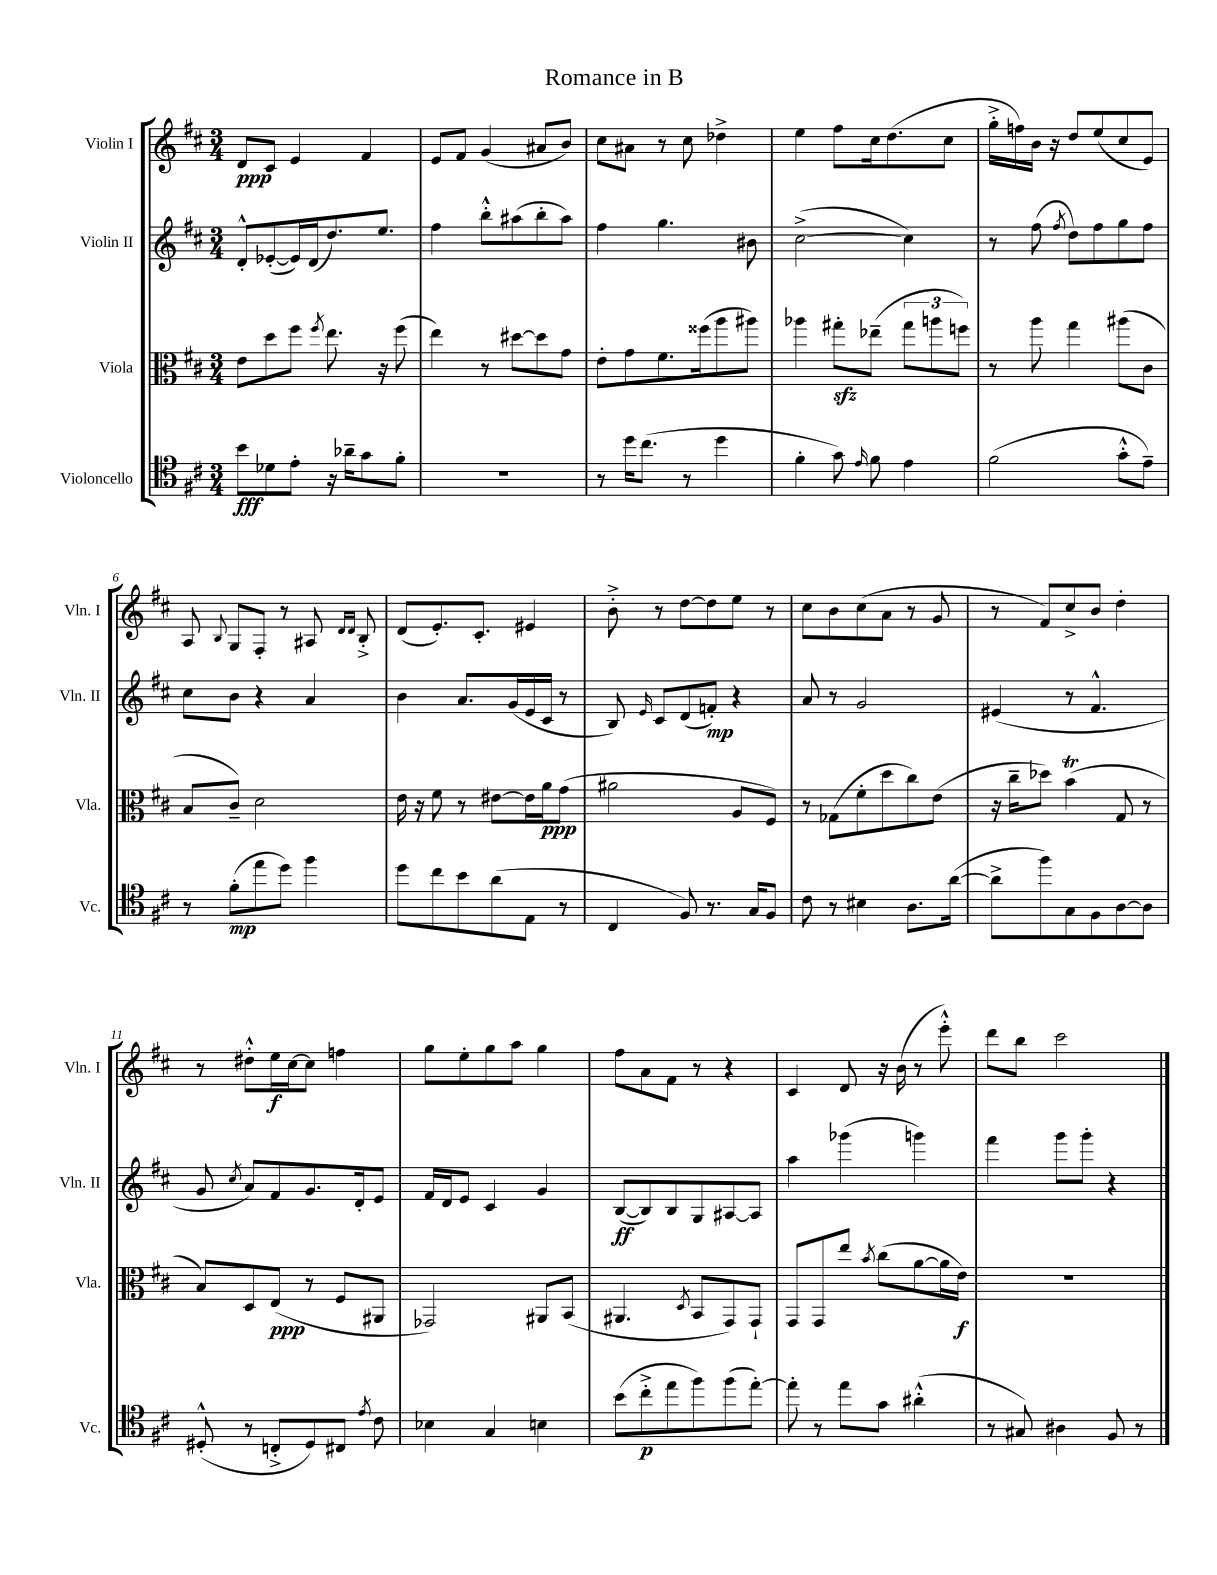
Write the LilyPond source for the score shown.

\header { title = "Romance in B" }
<<
\new StaffGroup <<
\new Staff = "s0" \with { instrumentName = "Violin I" shortInstrumentName = "Vln. I" } {
    \clef treble \key d \major \numericTimeSignature \time 3/4
    \autoBeamOff d'8[\ppp cis'8] e'4 fis'4 |
    e'8[ fis'8] g'4( ais'8[ b'8]) |
    cis''8[ ais'8] r8 cis''8 des''4-> |
    e''4 fis''8[ cis''16 d''8.( cis''8] |
    g''16[-.-> f''16) b'16] r16 d''8[ e''8( cis''8 e'8]) |
    a8 \appoggiatura { b8 } g8[ fis8]-. r8 ais8 \grace { d'16[ d'16] } b8-.-> |
    d'8[( e'8.-.) cis'8.]-. eis'4 |
    b'8-.-> r8 d''8[~ d''8 e''8] r8 |
    cis''8[ b'8 cis''8( a'8] r8 g'8 |
    r8 fis'8[) cis''8-> b'8] d''4-. |
    r8 dis''8[-.-^ e''16\f cis''16~ cis''8] f''4 |
    g''8[ e''8-. g''8 a''8] g''4 |
    fis''8[ a'8 fis'8] r8 r4 |
    cis'4 d'8 r16 b'16( r8 e'''8-.-^) |
    d'''8[ b''8] cis'''2 \bar "|." |
}
\new Staff = "s1" \with { instrumentName = "Violin II" shortInstrumentName = "Vln. II" } {
    \clef treble \key d \major \numericTimeSignature \time 3/4
    \autoBeamOff d'8[-.-^ ees'8~-.( ees'16) d'16( d''8.) e''8.] |
    fis''4 b''8[-.-^ ais''8( b''8-. ais''8]) |
    fis''4 g''4. bis'8 |
    cis''2~->( cis''4) |
    r8 fis''8( \acciaccatura { fis''8 } d''8[) fis''8 g''8 fis''8] |
    cis''8[ b'8] r4 a'4 |
    b'4 a'8.[ g'16( e'16 cis'16] r8 |
    b8) \grace { e'16 } cis'8[ d'8( f'8]-.\mp) r4 |
    a'8 r8 g'2 |
    eis'4( r8 fis'4.-^ |
    g'8 \acciaccatura { cis''8 } a'8[) fis'8 g'8. d'16-. e'8] |
    fis'16[ d'16 e'8] cis'4 g'4 |
    b8[~\ff( b8) b8 g8 ais8~ ais8] |
    a''4 ges'''4( g'''4) |
    fis'''4 g'''8[ g'''8]-. r4 \bar "|." |
}
\new Staff = "s2" \with { instrumentName = "Viola" shortInstrumentName = "Vla." } {
    \clef alto \key d \major \numericTimeSignature \time 3/4
    \autoBeamOff e'8[ d''8 fis''8] \acciaccatura { fis''8 } e''8. r16 fis''8( |
    e''4) r8 dis''8[~ dis''8 g'8] |
    e'8[-. g'8 fis'8. fisis''16( a''8 ais''8]) |
    aes''4 gis''8[-.\sfz ees''8]--( \tuplet 3/2 { gis''8[ a''8 f''8]) } |
    r8 a''8 g''4 ais''8[( cis'8] |
    b8[ cis'8]--) d'2 |
    e'16 r16 fis'8 r8 eis'8[~ eis'16 a'16\ppp g'8]( |
    ais'2 a8[ fis8]) |
    r8 ges8[( fis'8-. d''8 cis''8) e'8]( |
    r16 cis''16[-- des''8]) b'4\trill( g8 r8 |
    b8[) d8 e8]\ppp( r8 fis8[ ais,8] |
    ges,2) ais,8[ b,8]( |
    ais,4. \acciaccatura { d8 } b,8[ g,8) g,8]-! |
    g,8[ g,8 e''8] \acciaccatura { b'8 } cis''8[( a'8~ a'16 e'16]\f) |
    R2. \bar "|." |
}
\new Staff = "s3" \with { instrumentName = "Violoncello" shortInstrumentName = "Vc." } {
    \clef tenor \key d \major \numericTimeSignature \time 3/4
    \autoBeamOff b'8[\fff des'8 e'8]-. r16 aes'16[-- g'8 fis'8]-. |
    R2. |
    r8 d''16[ cis''8.]( r8 d''4 |
    fis'4-. g'8) \grace { e'16 } fis'8 e'4 |
    fis'2( g'8[-.-^ e'8]--) |
    r8 fis'8[-.\mp( e''8 d''8]) fis''4 |
    d''8[ cis''8 b'8 a'8( e8] r8 |
    cis4 fis8) r8. g16[ fis8] |
    cis'8 r8 bis4 a8.[ a'16]~( |
    a'8[-> fis''8) g8 fis8 a8~ a8] |
    dis8-.-^( r8 c8[-.-> dis8) cis8] \acciaccatura { e'8 } cis'8 |
    bes4 g4 b4 |
    b'8[( cis''8-.->\p e''8 fis''8) fis''8( e''8]~-.) |
    e''8-. r8 e''8[ g'8] ais'4-.-^( |
    r8 gis8) ais4 fis8 r8 \bar "|." |
}
>>
>>
